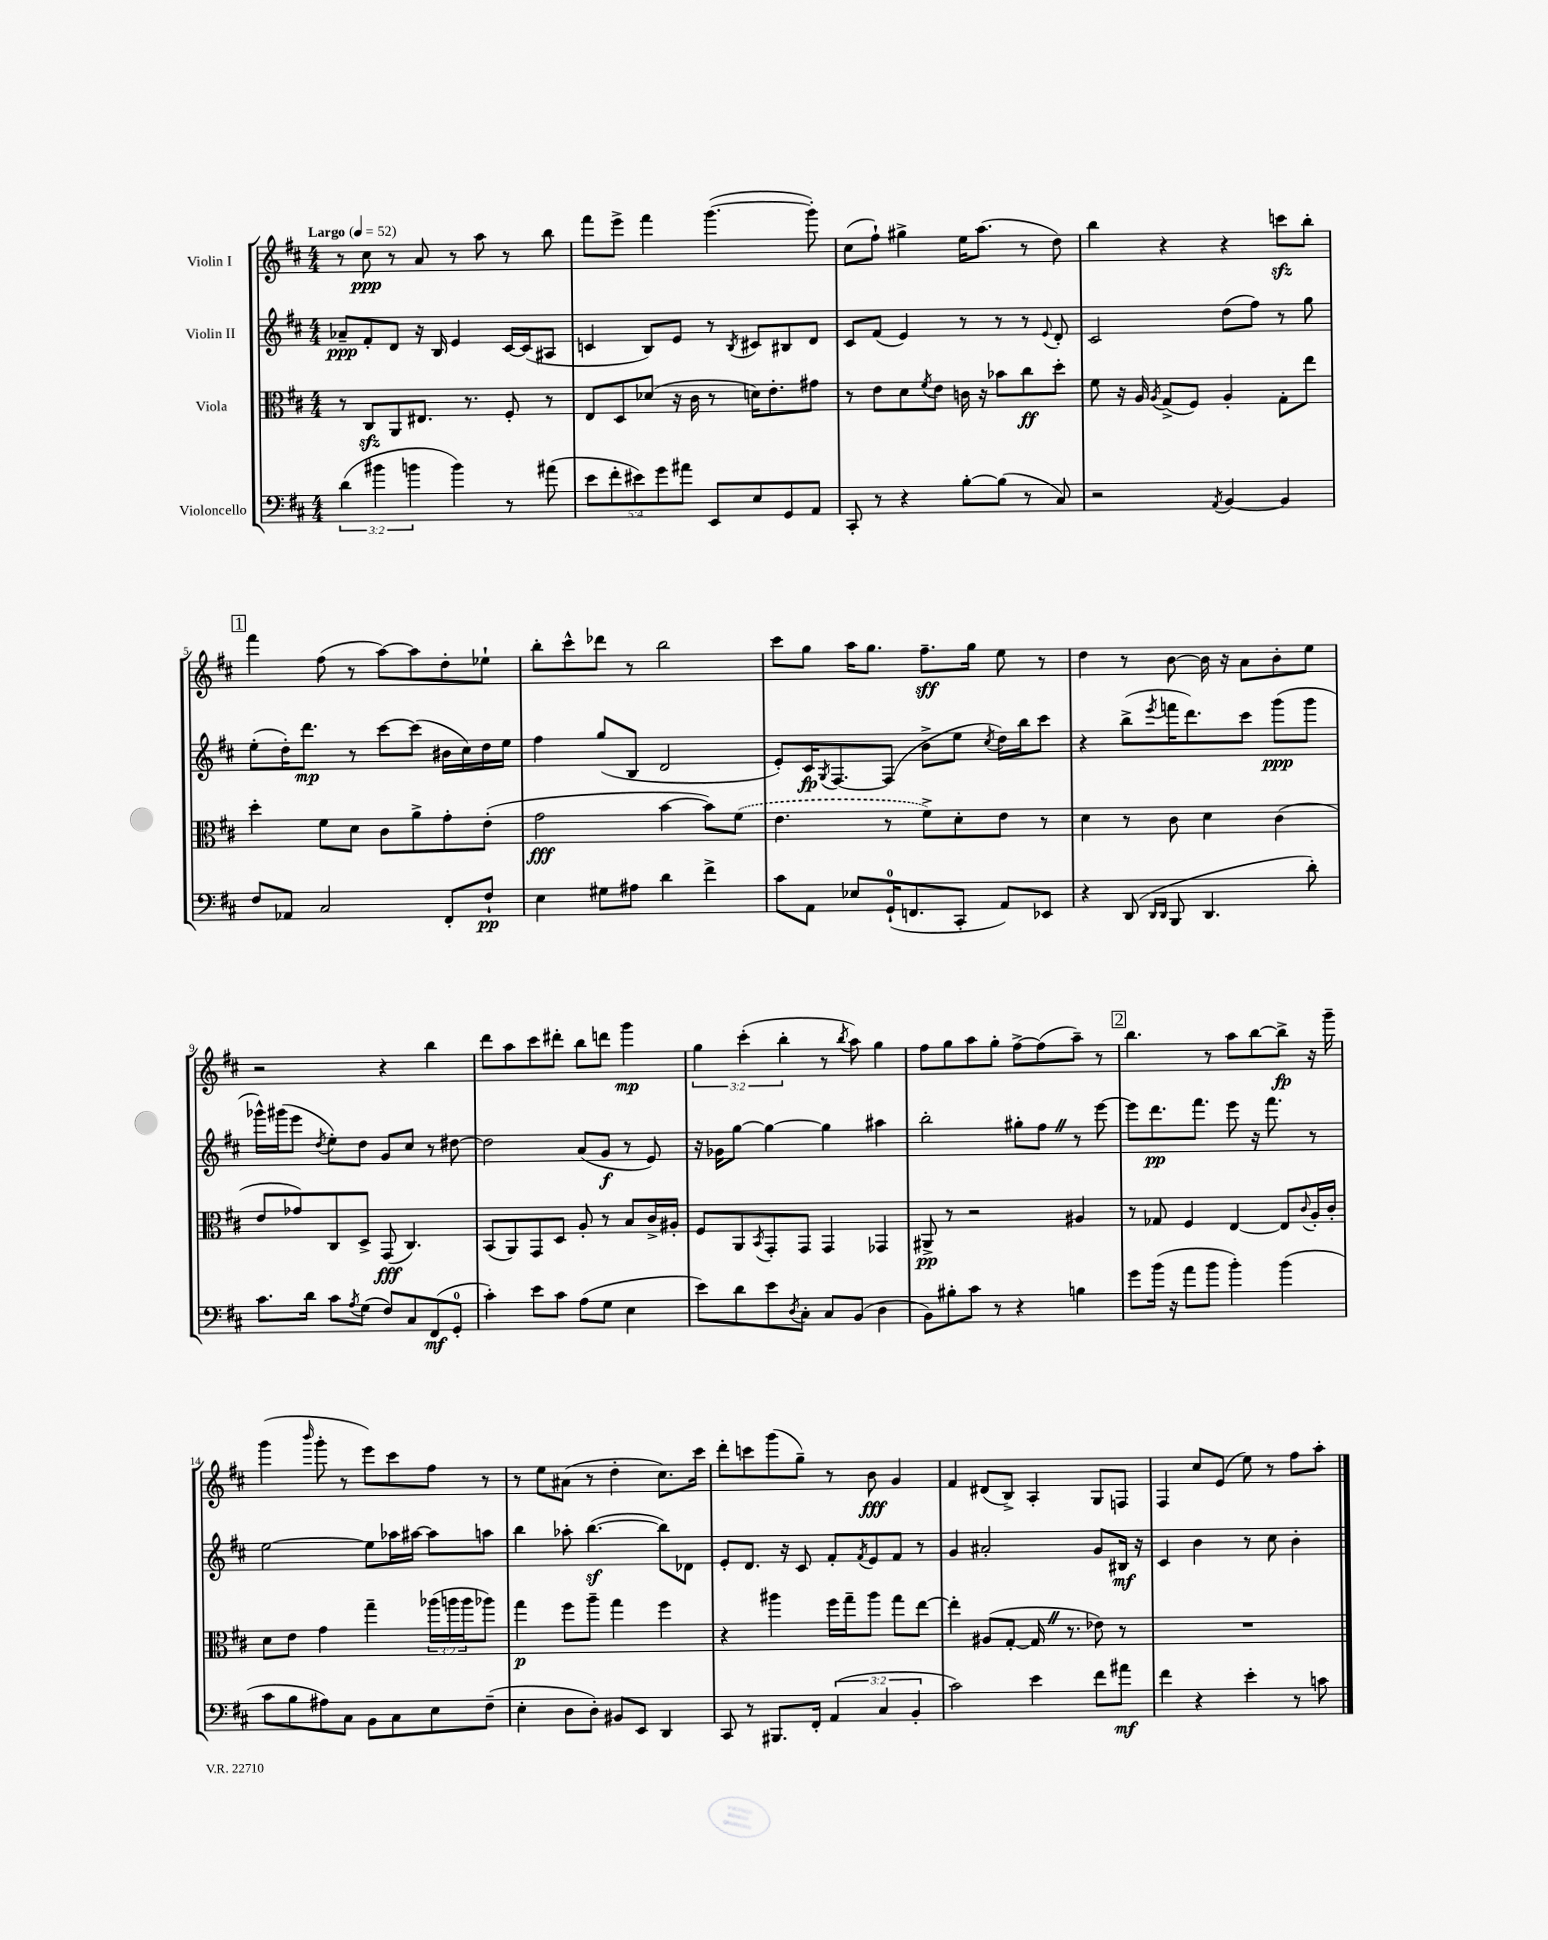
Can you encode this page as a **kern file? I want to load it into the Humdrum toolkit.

**kern	**kern	**kern	**kern
*staff4	*staff3	*staff2	*staff1
*clefF4	*clefC3	*clefG2	*clefG2
*k[f#c#]	*k[f#c#]	*k[f#c#]	*k[f#c#]
*M4/4	*M4/4	*M4/4	*M4/4
*MM52	*MM52	*MM52	*MM52
(6d	8r	8a-~	8r
.	8C#	8f#'	8cc#
6b#	.	.	.
.	8AA	8d	8r
6b	.	.	.
.	8.E#	16r	8a
.	.	16B	.
4b)	.	4e	8r
.	8.r	.	.
.	.	.	8aa
8r	8F#'	[16c#	8r
.	.	(16c#]	.
(8a#	8r	8A#	8bb
=	=	=	=
10e	8E	4c	8fff#
10f#'	.	.	.
.	8D	.	8eee^
10e#)	.	.	.
.	(8d-	8B)	4fff#
10g	.	.	.
.	16r	8e	.
10a#	.	.	.
.	16c#	.	.
8EE	8r	8r	([4.ggg
.	.	8qB	.
8E	16d)	8c#	.
.	8.e'	.	.
8GG	.	8B#	.
8AA	8g#	8d	8ggg'])
=	=	=	=
8CC#'	8r	8c#	(8cc#
8r	8e	(8f#	8ff#`)
4r	8d	4e)	4gg#^
.	8qf#	.	.
.	8e	.	.
[8B'	16c	8r	16ee
.	16r	.	(8.aa
(8B]	8b-	8r	.
8r	8cc#	8r	8r
.	.	8qqe	.
8C#)	8dd'	8d'	8dd)
=	=	=	=
2r	8f#	2c#	4bb
.	16r	.	.
.	16A	.	.
.	8qA	.	.
.	(8G^	.	4r
.	8F#)	.	.
8qAA	.	.	.
[4BB	4A'	(8dd	4r
.	.	8ff#)	.
4BB]	8G'	8r	8ccc
.	8ee	8gg	8bb'
=	=	=	=
8F#	4dd'	(8ee'	4fff#
8AA-	.	16dd')	.
.	.	8.ddd	.
2C#	8f#	.	(8ff#
.	8d	8r	8r
.	8c#	[8ccc#	[8aa)
.	8a^	(8ccc#]	8aa]
8FF#'	8g'	16b#	8dd'
.	.	16cc#)	.
8F#`	(8e'	16dd	8ee-`
.	.	16ee	.
=	=	=	=
4E	2g	4ff#	8bb'
.	.	.	8ccc#^^
8G#	.	(8gg	8ddd-
8A#	.	8B	8r
4d	[4b	2d	2bb
4f#^	8b])	.	.
.	(8f#	.	.
=	=	=	=
8c#	4.e	8e')	8ccc#
8AA	.	16c#	8gg
.	.	8qG	.
.	.	[8.F#	.
8E-	.	.	16aa
.	.	.	8.gg
(16GG`	8r	(8F#]	.
8.FF	.	.	.
.	8f#^)	8b^	8.ff#~
8CC#'	8d'	8ee	.
.	.	.	16gg
.	.	8qcc#	.
8AA)	8e	16dd)	8ee
.	.	16bb	.
8EE-	8r	8ccc#	8r
=	=	=	=
4r	4d	4r	4dd
(8DD	8r	(8bb^	8r
16qqDD	.	.	.
16qqDD	.	8qeee	.
8BBB	8c#	16fff	[8b
.	.	8.ddd)	.
4.DD	4d	.	16b]
.	.	.	16r
.	.	8ccc#	8a
.	(4c#	(8ggg	8b'
8d')	.	8ggg	8ee
=	=	=	=
8.c#	8e	16ggg-^^)	2r
.	.	(16ggg#	.
.	8g-)	8eee	.
16d	.	.	.
.	.	8qdd	.
8c#	8C#	8ee')	.
8qA	.	.	.
(8G	8D^	8dd	.
8F#)	(8GG	8g	4r
8C#	4.C#)	8cc#	.
(8FF#	.	8r	4bb
8GG'	.	[8dd#	.
=	=	=	=
4c#')	(8BB	2dd#]	8ddd
.	8AA)	.	8aa
8e	8GG	.	8ccc#
8c#	8D	.	8ddd#'
(8A	8A'	(8a	8bb
8G	8r	8g	8ddd
4E	8B	8r	4ggg
.	16c#^	8e)	.
.	16A#'	.	.
=	=	=	=
8e)	8F#	16r	6gg
.	.	16g-	.
8d	8AA	[8gg	.
.	.	.	(6ccc#'
.	8qBB	.	.
8e	8GG'	4gg_	.
.	.	.	6bb'
8qD	.	.	.
8C#'	8GG	.	.
8C#	4GG	4gg]	8r
.	.	.	8qbb
(8BB	.	.	8aa)
4D	4GG-	4aa#	4gg
=	=	=	=
8BB)	8AA#^	2bb'	8ff#
8B#'	8r	.	8gg
8c#	2r	.	8aa
8r	.	.	8gg'
4r	.	8gg#'	[8ff#^
.	.	8ff#	(8ff#]
4B	4A#	8r	8aa~)
.	.	[8eee	8r
=	=	=	=
8g	8r	8eee]	4.bb
(16b	8G-	8.ddd	.
16r	.	.	.
8a	4F#	.	.
.	.	8.fff#	.
8b	.	.	8r
4b')	[4E	8eee	8aa
.	.	16r	[8bb
.	.	8.fff#	.
(4b	8E]	.	8bb^]
.	8qqc#	.	.
.	16A'	8r	16r
.	16c#'	.	16ggg~
=	=	=	=
8c#	8d	[2ee	(4ggg
8B	8e	.	.
.	.	.	16qqbbb
8A#)	4g	.	8ggg'
8C#	.	.	8r
8BB	4gg~	8ee]	8eee)
8C#	.	16aa-	8ccc#
.	.	[16aa#	.
8E	(24aa-	8aa#]	8ff#
.	24aa	.	.
.	24aa	.	.
(8F#~	8aa-)	8aa	8r
=	=	=	=
4E'	4gg	4bb	8r
.	.	.	8ee
8D	8ff#	8aa-'	(8a#
8D')	8aa~	([4.bb	8r
8BB#	4gg	.	4dd'
8EE	.	.	.
4DD	4ff#	8bb])	8.cc#)
.	.	8d-	.
.	.	.	16ccc#
=	=	=	=
8CC#	4r	8e'	8ddd'
8r	.	8.d	8ccc
8.BBB#	4aa#	.	(8ggg
.	.	16r	.
.	.	8c#	8gg~)
16FF#'	.	.	.
(6AA	16ff#	8f#'	8r
.	16gg~	.	.
.	.	8qf#	.
.	8aa#	8e	8b
6C#	.	.	.
.	8gg	8f#	4g
6BB'	.	.	.
.	[8ee	8r	.
=	=	=	=
2c#)	4ee']	4g	4f#
.	(8A#	2a#'	(8d#
.	[8G'	.	8B^)
4e	16G]	.	4A'
.	8.r	.	.
8f#	8e-)	8g	8G
8a#	8r	16B#	8F
.	.	16r	.
=	=	=	=
4f#	1r	4c#	4F#
4r	.	4b	8cc#
.	.	.	(8e
4e'	.	8r	8ee)
.	.	8cc#	8r
8r	.	4b'	8ff#
8c	.	.	8aa'
==	==	==	==
*-	*-	*-	*-
